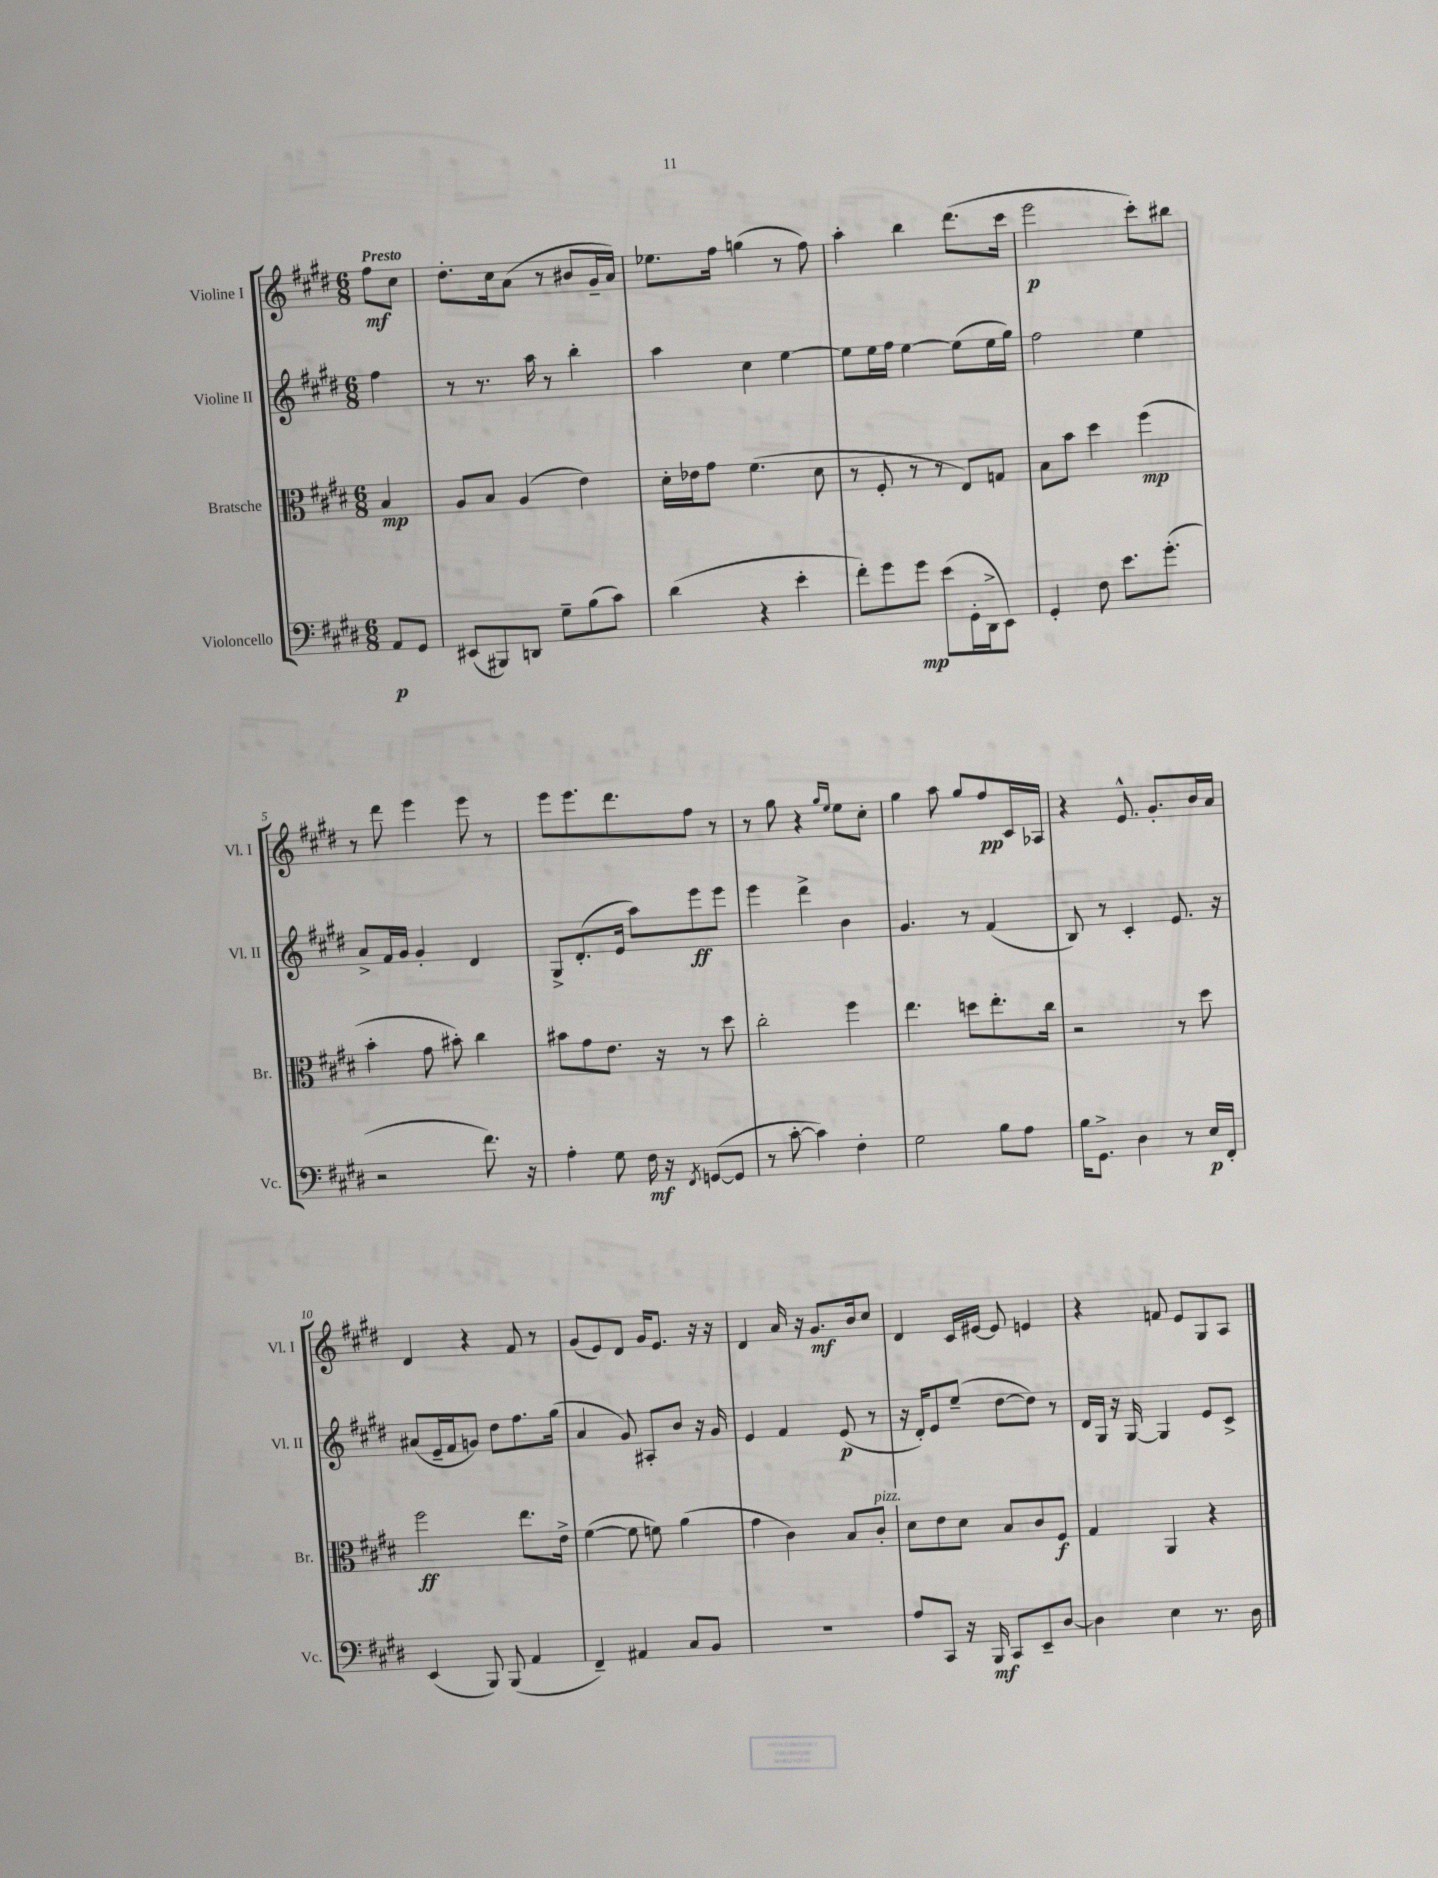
<<
\new StaffGroup <<
\new Staff = "s0" \with { instrumentName = "Violine I" shortInstrumentName = "Vl. I" } {
    \clef treble \key e \major \numericTimeSignature \time 6/8 \partial 4 \tempo "Presto"
    fis''8\mf cis''8 |
    dis''8.-. cis''16 a'8( r8 bis'8 gis'16-- a'16) |
    ees''8. fis''16 g''4( r8 fis''8) |
    a''4-. b''4 dis'''8.( cis'''16 |
    e'''2\p cis'''8-.) bis''8 |
    r8 dis'''8 e'''4 e'''8 r8 |
    e'''8 e'''8. dis'''8. fis''8 r8 |
    r8 gis''8 r4 \grace { gis''16 e''16 } e''8 cis''8-. |
    gis''4 a''8 gis''8 fis''8\pp cis'16 aes16 |
    r4 e'8.-^ gis'8.-. b'16 a'16 |
    dis'4 r4 fis'8 r8 |
    gis'8( e'8) dis'8 gis'16 e'8. r16 r16 |
    dis'4 a'16 r16 gis'8.\mf b'16 cis''8 |
    dis'4 cis'16 eis'16~ eis'8 e'4 |
    r4 f'8 e'8 gis8 a8 \bar "|." |
}
\new Staff = "s1" \with { instrumentName = "Violine II" shortInstrumentName = "Vl. II" } {
    \clef treble \key e \major \numericTimeSignature \time 6/8 \partial 4
    fis''4 |
    r8 r8. a''16 r8 b''4-. |
    a''4 cis''4 e''4~ |
    e''8 e''16 fis''16 e''4~ e''8( e''16 gis''16) |
    fis''2 e''4 |
    a'8-> fis'16 gis'16 gis'4-. dis'4 |
    gis8-> dis'8.-.( e'16 a''8) e'''8\ff e'''8 |
    e'''4 dis'''4-> b'4 |
    gis'4. r8 fis'4( |
    b8) r8 cis'4-. e'8. r16 |
    ais'8( e'16-- fis'16 g'8) dis''8 fis''8. gis''16( |
    a'4 gis'8) ais8-. b'8 r16 gis'16 |
    e'4 fis'4 e'8\p( r8 |
    r16 dis'16-.) e'8 e''8--( dis''8~ dis''8) r8 |
    dis'16 gis16 r16 gis16~ gis4 e'8 cis'8-> \bar "|." |
}
\new Staff = "s2" \with { instrumentName = "Bratsche" shortInstrumentName = "Br." } {
    \clef alto \key e \major \numericTimeSignature \time 6/8 \partial 4
    b4\mp |
    a8 b8 a4( e'4) |
    dis'16-. ees'16 gis'8 fis'4.( dis'8 |
    r8 fis8-. r8 r8 e8) g8 |
    b8 b'8 dis''4 fis''4\mp( |
    b'4-. gis'8 bis'8-.) cis''4 |
    bis'8 gis'8 e'8. r16 r8 dis''8 |
    cis''2-. fis''4 |
    e''4. d''8 e''8.-. cis''16 |
    r2 r8 dis''8 |
    fis''2\ff e''8. e'16-> |
    fis'4~( fis'8 f'8) a'4( |
    gis'4 cis'4) b8 cis'8-.^\markup { \italic "pizz." } |
    dis'8 e'8 dis'8 b8 cis'8 fis8\f |
    gis4 a,4 r4 \bar "|." |
}
\new Staff = "s3" \with { instrumentName = "Violoncello" shortInstrumentName = "Vc." } {
    \clef bass \key e \major \numericTimeSignature \time 6/8 \partial 4
    a,8\p gis,8 |
    eis,8( bis,,8) d,8 gis8-- b8( cis'8) |
    dis'4( r4 e'4-. |
    fis'8-.) gis'8 gis'8\mp e'8( gis,16-. dis,16-> e,8) |
    gis,4-. fis8 e'8. gis'8.-.( |
    r2 fis'8.) r16 |
    a4-. gis8 fis16\mf r16 \acciaccatura { fis,8 } g,8~( g,8 |
    r8 cis'8~-. cis'4) fis4-. |
    gis2 b8 a8 |
    b16 gis,8.-> dis4 r8 e16\p fis,16-. |
    e,4( b,,8) b,,8( a,4 |
    fis,4--) ais,4 cis8 b,8 |
    R2. |
    a8 cis,8 r16 b,,16\mf cis,8 e,8-- dis8~ |
    dis4 e4 r8. dis16 \bar "|." |
}
>>
>>
